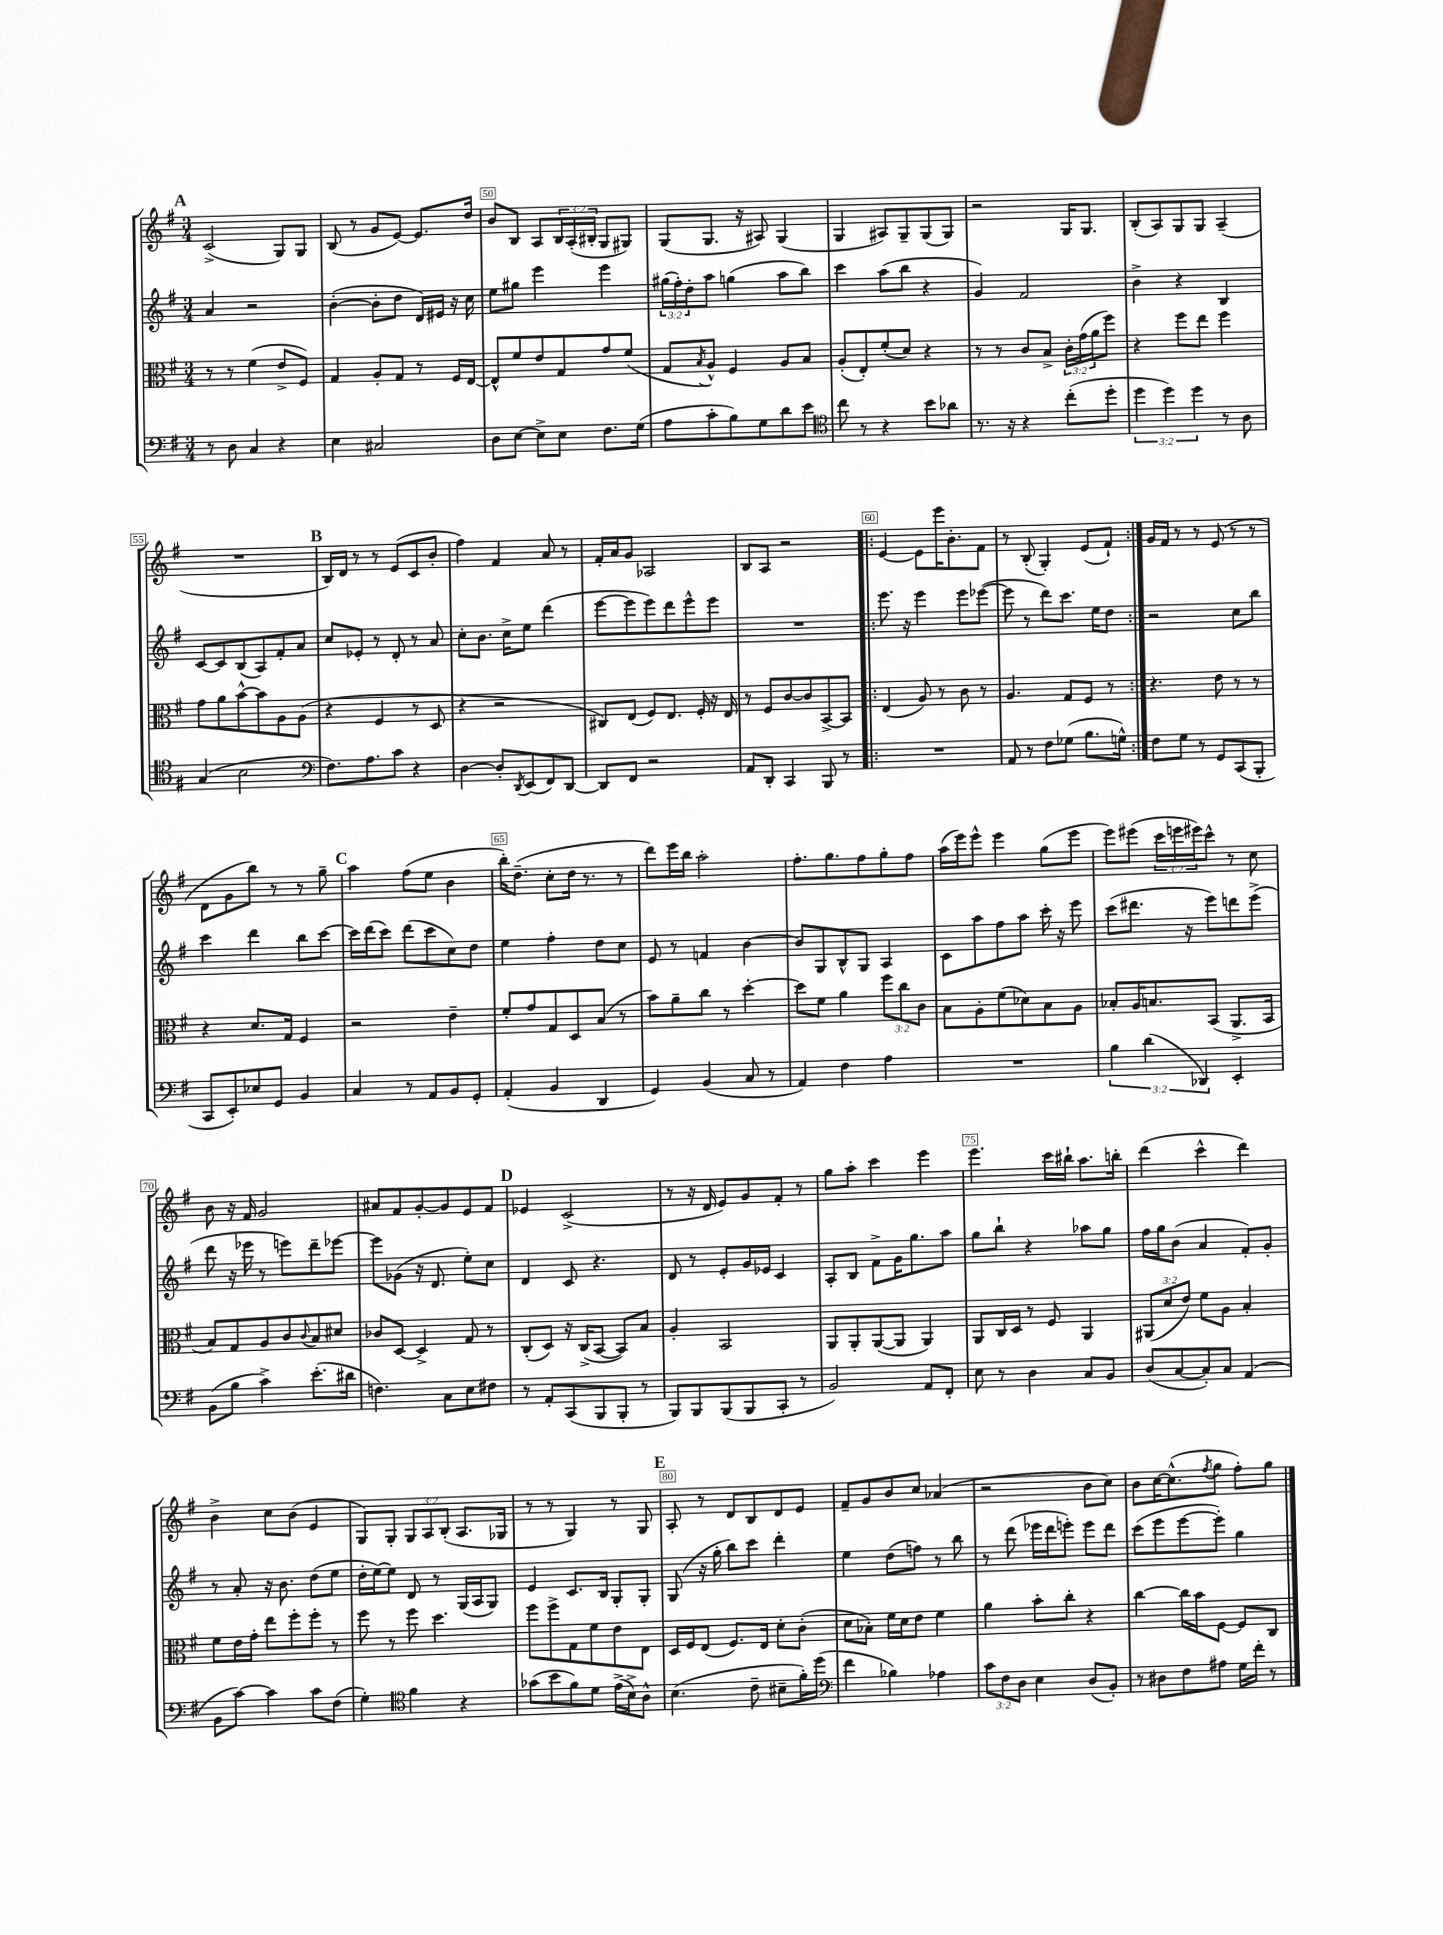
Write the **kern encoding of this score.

**kern	**kern	**kern	**kern
*staff4	*staff3	*staff2	*staff1
*clefF4	*clefC3	*clefG2	*clefG2
*k[f#]	*k[f#]	*k[f#]	*k[f#]
*M3/4	*M3/4	*M3/4	*M3/4
8r	8r	4a	(2c^
8D	8r	.	.
4C	(4f#	2r	.
4r	8e^	.	8G)
.	8F#)	.	8G
=	=	=	=
4E	4G	([4b'	(8B
.	.	.	8r
2C#	8A'	8b']	8g
.	8G	8dd	[8e)
.	8r	16d)	8.e]
.	.	16e#	.
.	16F#	16r	.
.	[16E	16cc	16dd
=	=	=	=
8D	8E^^]	8ee	8b
[8E	8f#	8gg#	8B
8E^]	8e	4eee	8A
8E	8G	.	24B
.	.	.	(24A'
.	.	.	24B#'
8.F#	8g	4eee	8G
.	(8f#	.	8G#)
(16G	.	.	.
=	=	=	=
8A	8G	(24gg#	(8G
.	.	24ff#')	.
.	.	24dd'	.
.	8qB	.	.
8c'	8A^^)	8aa	8.G
8B)	4F#	(4gg	.
.	.	.	16r
8G	.	.	8A#)
8d	8A	8aa	(4G
8e	8B	8bb)	.
=	=	=	=
*clefC4	*	*	*
8cc	(8A'	4ccc	4G
8r	8E')	.	.
4r	(8f#'	(8aa	8A#)
.	8d)	8bb	8G~
8b	4r	4r	(8G
8a-	.	.	8G)
=	=	=	=
8.r	8r	4g)	2r
.	8r	.	.
16r	.	.	.
4r	8c	2f#	.
.	8B^	.	.
(8cc'	24c'	.	16G
.	(24g	.	.
.	.	.	8.G
.	24a	.	.
8dd'	8ff#)	.	.
=	=	=	=
6dd	4r	4b^	(8B'
.	.	.	8A)
6dd)	.	.	.
.	8ff#	4r	8G
6dd	.	.	.
.	8ee	.	8G
8r	4ff#	4B	(4A~
8A	.	.	.
=	=	=	=
(4G	8g	[8c	2.r
.	8a	8c]	.
2B	[8b^^	(8B	.
.	8b]	8A)	.
.	8A	8f#'	.
.	(8A	8a	.
=	=	=	=
*clefF4	*	*	*
8.F#)	4r	8cc	16B)
.	.	.	16d
.	.	8e-'	8r
8.A	.	.	.
.	4F#	8r	8r
8c	.	8d'	(8e
4r	8r	8r	8c
.	8D	8a	8b'
=	=	=	=
[4D	4r	8cc'	4ff#)
.	.	8.b	.
8D']	2r	.	4f#
.	.	16cc^	.
8qDD	.	.	.
(8EE	.	8ee	.
8FF#)	.	(4ddd	8a
[8DD	.	.	8r
=	=	=	=
8DD]	8C#)	[8eee	16f#'
.	.	.	16a
8FF#	(8E	8eee]	8g
2r	8F#)	8eee)	2A-
.	8.E	8ddd	.
.	.	8eee^^	.
.	16F#'	.	.
.	16r	8eee	.
.	16E	.	.
=	=	=	=
8AA	8r	2.r	8B
8DD'	8F#	.	8A
4CC	[8c	.	2r
.	8c]	.	.
8BBB	[8BB^	.	.
8r	8BB]	.	.
=!|:	=!|:	=!|:	=!|:
2.r	(4E	8.eee	[4e
.	.	16r	.
.	8A)	4eee	8e]
.	8r	.	16eee
.	.	.	8.b'
.	8c	8eee	.
.	8r	([8eee-	8f#
=	=	=	=
8AA	4.A	8eee-]	8r
8r	.	8r	(8B'
8F#	.	8ddd)	4G')
(8G-	8G	8.ccc	.
8.B	8F#	.	(8e
.	.	16ee	.
.	8r	8dd	8f#`)
16G^^)	.	.	.
=:|!	=:|!	=:|!	=:|!
8F#	4.r	2r	16g
.	.	.	16f#
8G	.	.	8r
8r	.	.	8r
8GG	8e	.	(8e
(8CC	8r	8cc	8r
8BBB'	8r	8bb	8r
=	=	=	=
8CC	4r	4ccc	8d
8EE')	.	.	8g
8E-	8.d	4ddd	8bb)
8GG	.	.	8r
.	16G	.	.
4BB	4F#	8bb	8r
.	.	[8ccc	8gg~
=	=	=	=
4C	2r	16ccc]	4aa
.	.	(16ddd	.
.	.	8ccc)	.
8r	.	(8ddd	(8ff#
8AA	.	8ccc	8ee
8BB	4e~	8cc)	4b
8GG'	.	8dd	.
=	=	=	=
(4AA'	8f#'	4ee	16bb')
.	.	.	(8.dd~
.	8g	.	.
4BB	8G	4ff#'	8cc'
.	8D	.	16dd
.	.	.	8.r
4DD	(8B	8dd	.
.	8r	8cc	8r
=	=	=	=
4GG)	8b)	8e	8ddd)
.	8a~	8r	16eee
.	.	.	16bb
(4BB	8cc	4f	2aa'
.	8r	.	.
8C	[4dd'	[4b	.
8r	.	.	.
=	=	=	=
4AA)	8dd]	8b]	8.ff#'
.	8f#	8G	.
.	.	.	8.gg
4F#	4a	8B^^	.
.	.	8G	8ff#
4A	12ff#	4A	8gg'
.	12cc	.	.
.	.	.	8ff#
.	12c	.	.
=	=	=	=
2.r	8B	8c	(16aa
.	.	.	16eee)
.	8A'	8aa	8eee^^
.	(8f#	8ff#	4eee
.	8d-)	8aa	.
.	8B	16ccc'	(8gg
.	.	16r	.
.	8A	8eee	8eee
=	=	=	=
6B	8B-'	(8ccc	8eee)
.	16A	8.ddd#	(8eee#
(6d	.	.	.
.	8.B	.	.
.	.	.	24ccc
.	.	.	24eee
.	.	16r	.
6DD-)	.	.	24eee#)
.	(8BB	8eee)	8ccc^^
4EE'	8.AA^	8ddd	8r
.	.	(8eee^	8cc
.	16BB	.	.
=	=	=	=
(8BB	8B)	8ddd	8b
8B	8G	16r	16r
.	.	16eee-	16f#
4c^)	8A	8r	2g
.	8c	8eee)	.
.	8qqc	.	.
(8.e'	8B	8ddd~	.
.	8d#	[8eee-	.
16d#	.	.	.
=	=	=	=
4.F)	8c-	8eee-]	8a#
.	[8D	(8g-	8f#
.	4D^]	16r	[8g'
.	.	8.d	.
8C	.	.	8g]
8E	8G	8ee')	8e
8F#	8r	8cc	8f#
=	=	=	=
8r	(8C'	4d	4e-
8AA'	8D)	.	.
(8CC	16r	8c	(2c^
.	(16C^	.	.
8BBB	[8BB	4.r	.
8BBB'	8BB])	.	.
8r	8B	.	.
=	=	=	=
8BBB)	4A'	8d	8r
8BBB	.	8r	16r
.	.	.	16d
(8BBB	2BB	8e'	8e)
8BBB	.	16g	8g
.	.	16e-	.
8CC'	.	4c	8f#'
8r	.	.	8r
=	=	=	=
2BB)	8AA	8A'	8gg
.	8AA'	8B	8aa'
.	([8AA	8f#^	4ccc
.	8AA]	16g	.
.	.	8.gg	.
8AA	4AA)	.	4eee
8FF#'	.	8aa	.
=	=	=	=
8E	8AA	8gg	4.eee
8r	16C	8bb`	.
.	16D	.	.
4D	8r	4r	.
.	8F#	.	16ccc
.	.	.	16bb#`
8C	4AA	8aa-	8.aa
8BB	.	8gg	.
.	.	.	16bb'
=	=	=	=
(8D	(12AA#	16ff#	(4ddd
.	.	16gg	.
.	12d	.	.
[8C	.	(8b	.
.	12e)	.	.
8C'])	8f#	4a	4ccc^^
8C	8A	.	.
(4AA	4B'	8f#')	4ddd)
.	.	8g'	.
=	=	=	=
8BB	8f#	8r	4b^
[8c)	16e	8a'	.
.	16g'	.	.
4c]	8ee	16r	8cc
.	.	8.b	.
.	8ff#'	.	(8b
8c	8ff#'	(8dd	4e
(8F#	8r	8ee	.
=	=	=	=
4G')	8ff#	16dd'	8G)
.	.	[16ee)	.
.	8r	8ee]	8G'
*clefC4	*	*	*
4f#	8ff#	8d	12G
.	.	.	12A
.	4.dd	8r	.
.	.	.	(12B'
4r	.	(16G	8.A
.	.	16A	.
.	.	8G)	.
.	.	.	16G-
=	=	=	=
(8g-	8ff#	4e	8r
8b	8ff#^	.	8r
8f#)	8G	8.c	4G)
8d	8f#	.	.
.	.	16B	.
(16e^	8e	8G'	8r
16B^)	.	.	.
8A^^	8E	8G'	8G
=	=	=	=
(4.B	16D	(8G	8A'
.	16F#	.	.
.	(8E	16r	8r
.	.	16gg'	.
.	8.F#)	8bb)	8d
8c~	.	8ccc	8B
.	16E	.	.
8B#~	8d'	4ddd'	8d
16f#')	(8c'	.	8e
(16dd	.	.	.
=	=	=	=
*clefF4	*	*	*
4f#	8d	4ee	8f#~
.	8B-')	.	8g
4B-)	16f#	(8dd	8b
.	16d	.	.
.	8e	8ff)	8cc
4A-	4f#	8r	(4a-
.	.	8bb	.
=	=	=	=
12c	4a	8r	2r
12F#	.	.	.
.	.	(8ddd	.
12D	.	.	.
4E	8b'	16eee-	.
.	.	16ddd	.
.	8cc'	8eee')	.
(8D	4r	8eee	8b
8BB')	.	8ddd	8cc)
=	=	=	=
8r	[4cc	(8ccc	8b
8D#	.	8eee	[16cc
.	.	.	(8.cc^^]
8F#	16cc]	[8eee	.
.	16b	.	.
.	.	.	8qff#
8A#	[8F#	8eee'])	8gg
16G	8F#]	4gg	8ff#')
16f#'	.	.	.
8r	8C	.	8gg
==	==	==	==
*-	*-	*-	*-
